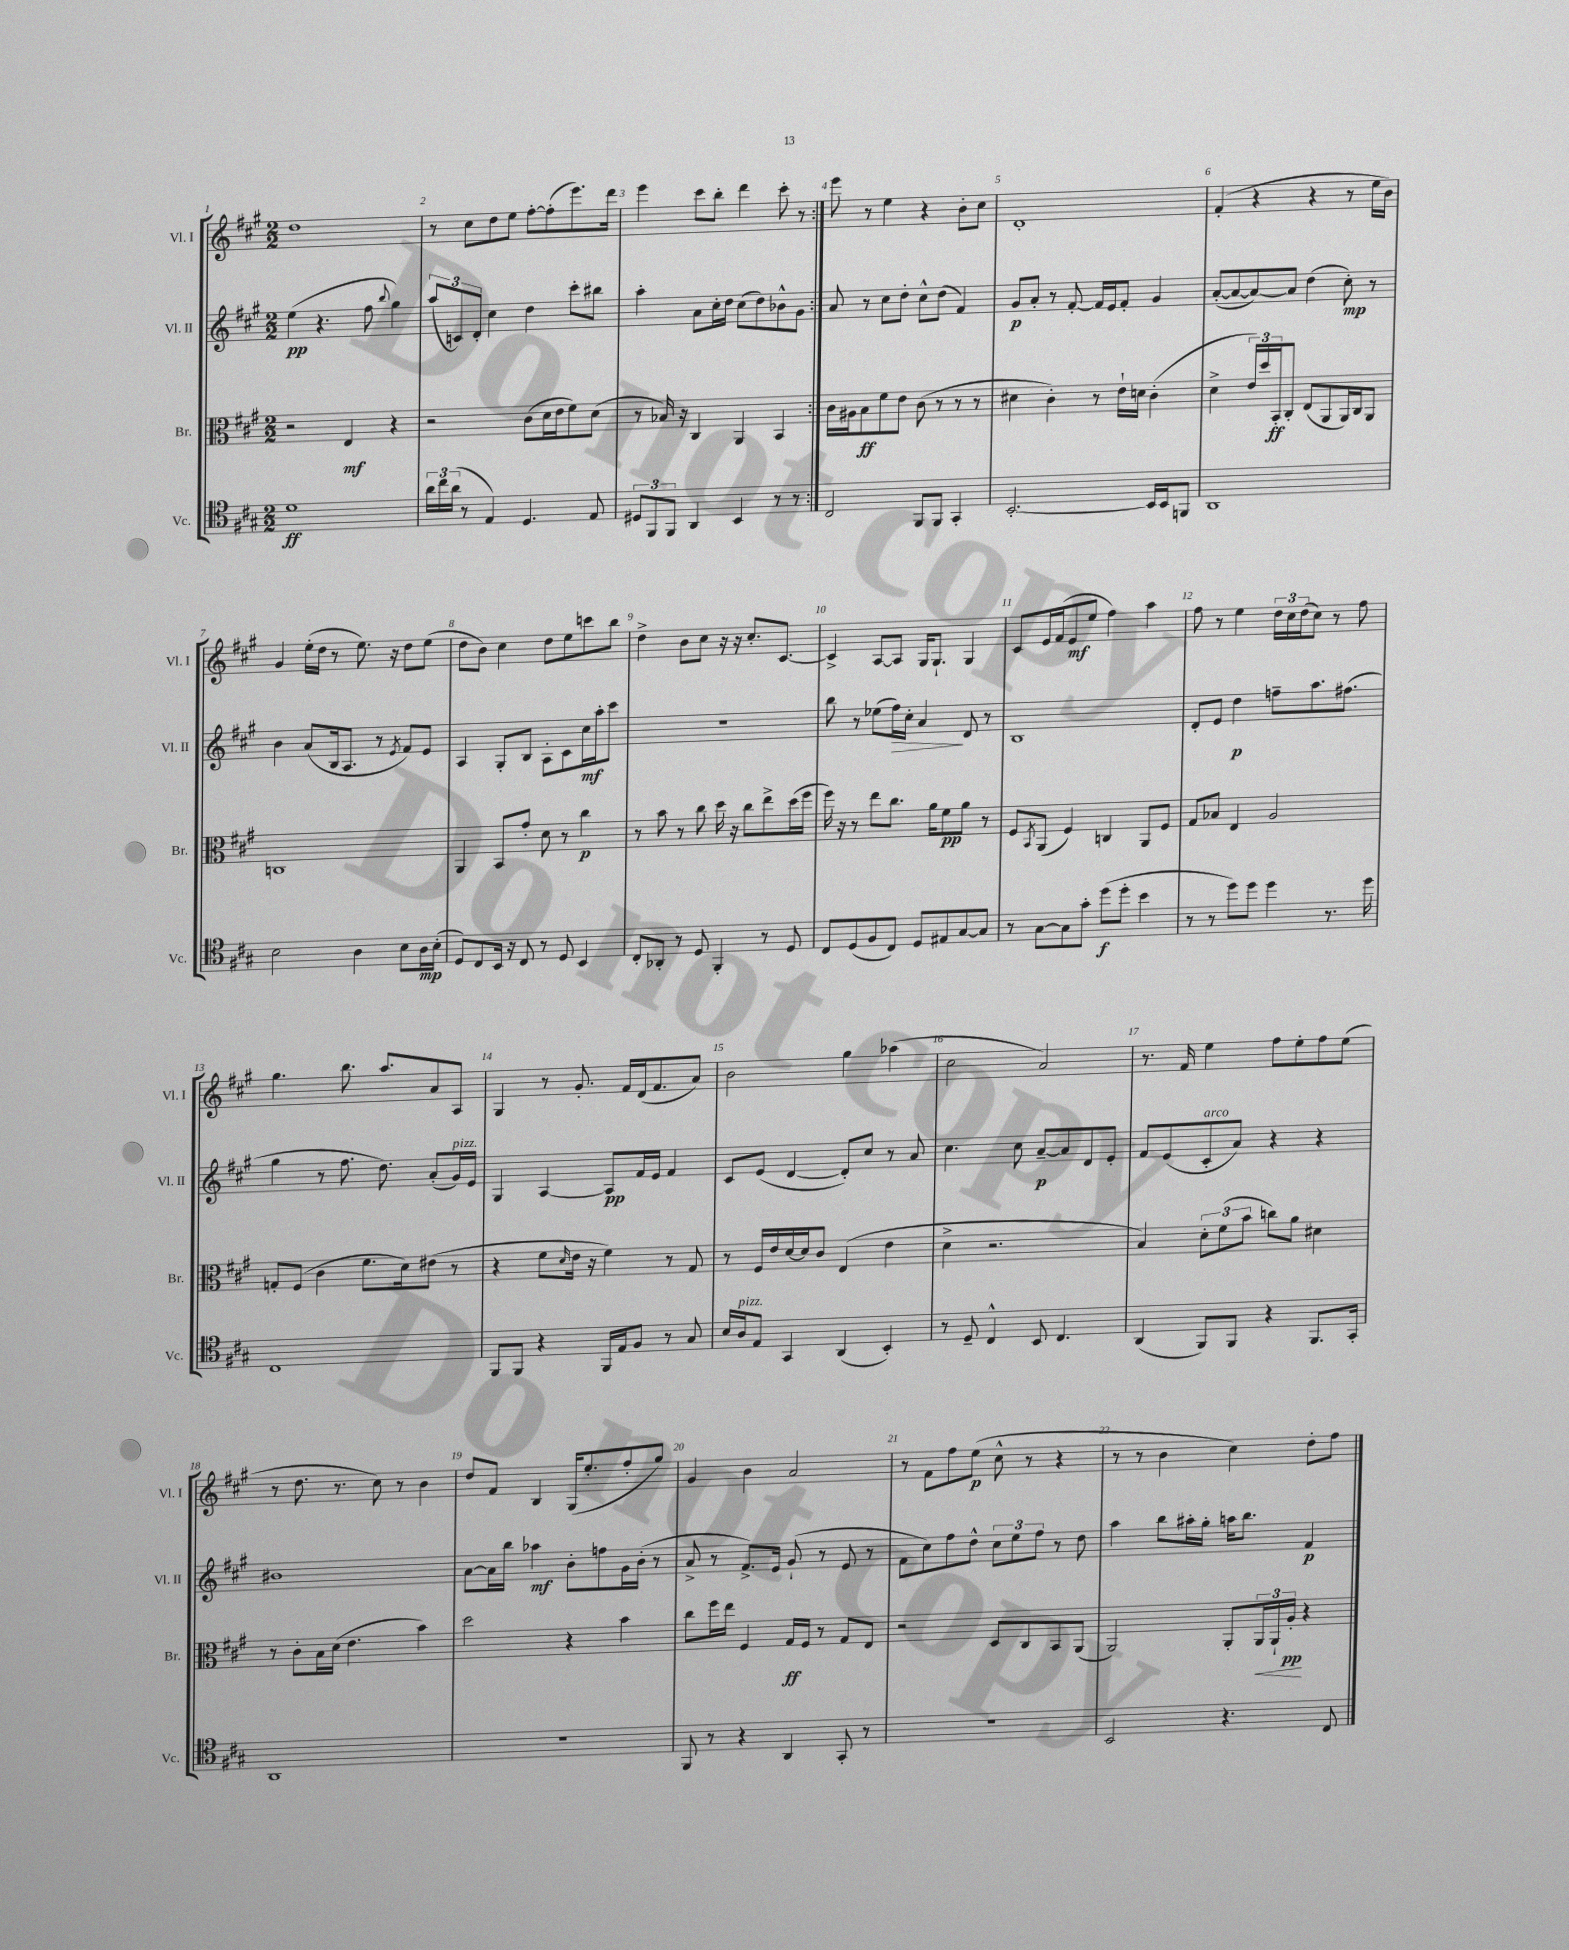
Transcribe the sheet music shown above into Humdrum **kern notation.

**kern	**dynam	**kern	**dynam	**kern	**dynam	**kern	**dynam
*part4	*part4	*part3	*part3	*part2	*part2	*part1	*part1
*staff4	*staff4	*staff3	*staff3	*staff2	*staff2	*staff1	*staff1
*I"Vc.	*	*I"Br.	*	*I"Vl. II	*	*I"Vl. I	*
*I'Vc.	*	*I'Br.	*	*I'Vl. II	*	*I'Vl. I	*
*clefC4	*	*clefC3	*	*clefG2	*	*clefG2	*
*k[f#c#g#]	*	*k[f#c#g#]	*	*k[f#c#g#]	*	*k[f#c#g#]	*
*M2/2	*	*M2/2	*	*M2/2	*	*M2/2	*
=1	=1	=1	=1	=1	=1	=1	=1
1d	ff	2r	.	(4ee\	pp	1dd	.
.	.	.	.	4.r	.	.	.
.	.	4E/	mf	.	.	.	.
.	.	.	.	8ff#\	.	.	.
.	.	.	.	8qqbb/	.	.	.
.	.	4r	.	4gg#\)	.	.	.
=2	=2	=2	=2	=2	=2	=2	=2
24a\LL	.	2r	.	(12aa/L	.	8r	.
24cc#\	.	.	.	.	.	.	.
(24a\JJ	.	.	.	12cn/)	.	.	.
8r	.	.	.	.	.	8cc#\L	.
.	.	.	.	12d'/J	.	.	.
4E/)	.	.	.	4cc#\	.	8dd\	.
.	.	.	.	.	.	8ee\J	.
4.D/	.	(8c#\L	.	4dd\	.	[8ff#'\L	.
.	.	16d\L	.	.	.	(8ff#'\]	.
.	.	16e\J	.	.	.	.	.
.	.	8f#\)	.	8ccc#'\L	.	8.eee\)	.
8E/	.	(8d\J	.	8bb#X\J	.	.	.
.	.	.	.	.	.	16ddd\Jk	.
=3	=3	=3	=3	=3	=3	=3	=3
12D#X/L	.	8r	.	4aa'\	.	4eee\	.
12FF#/	.	.	.	.	.	.	.
.	.	16B-X/)	.	.	.	.	.
12FF#/J	.	.	.	.	.	.	.
.	.	16r	.	.	.	.	.
4AA/	.	4C#/	.	8a\L	.	8ccc#\L	.
.	.	.	.	16cc#'\L	.	8bb'\J	.
.	.	.	.	16dd\JJ	.	.	.
4BB/	.	4AA/	.	(8cc#\L	.	4ddd\	.
.	.	.	.	8dd\)	.	.	.
8r	.	4BB/	.	8b-X^^\	.	8ccc#'\	.
8r	.	.	.	8g#\J	.	8r	.
=4:|!	=4:|!	=4:|!	=4:|!	=4:|!	=4:|!	=4:|!	=4:|!
2C#/	.	16c#\LL	.	8a/	.	8eee\	.
.	.	16A#X\J	.	.	.	.	.
.	.	8B\	ff	8r	.	8r	.
.	.	8f#\	.	8cc#\L	.	4ee\	.
.	.	8e\J	.	8dd'\J	.	.	.
8FF#/L	.	(8c#\	.	8cc#^^\L	.	4r	.
8FF#/J	.	8r	.	(8dd\J	.	.	.
4GG#'/	.	8r	.	4f#/)	.	8b'\L	.
.	.	8r	.	.	.	8cc#\J	.
=5	=5	=5	=5	=5	=5	=5	=5
[2.BB'/	.	4d#X\	.	8g#/L	p	1d'	.
.	.	.	.	8a'/J	.	.	.
.	.	4c#'\)	.	8r	.	.	.
.	.	.	.	[8f#'/	.	.	.
.	.	8r	.	16f#/LL]	.	.	.
.	.	.	.	16e/J	.	.	.
.	.	16e`\LL	.	8f#'/J	.	.	.
.	.	16dn\JJ	.	.	.	.	.
16BB/LL]	.	(4c#'\	.	4g#/	.	.	.
16BB/J	.	.	.	.	.	.	.
8FFn/J	.	.	.	.	.	.	.
=6	=6	=6	=6	=6	=6	=6	=6
1AA	.	4d^\	.	([8a'/L	.	(4f#'/	.
.	.	.	.	8a/_	.	.	.
.	.	24e/LL)	.	8a/_)	.	4r	.
.	.	24dd/	.	.	.	.	.
.	.	24BB'/J	ff	.	.	.	.
.	.	8C#'/J	.	8a/J]	.	.	.
.	.	(8E/L	.	(4dd\	.	4r	.
.	.	8AA/	.	.	.	.	.
.	.	16AA/L)	.	8cc#'\)	mp	8r	.
.	.	16C#/J	.	.	.	.	.
.	.	8AA/J	.	8r	.	16ee\LL	.
.	.	.	.	.	.	16b\JJ)	.
!!LO:LB:g=z
=7	=7	=7	=7	=7	=7	=7	=7
2B\	.	1Cn	.	4b\	.	4g#/	.
.	.	.	.	(8a/L	.	(16ee'\LL	.
.	.	.	.	.	.	16dd\JJ	.
.	.	.	.	16B/k	.	8r	.
.	.	.	.	8.A/J	.	.	.
4A\	.	.	.	.	.	8.ee\)	.
.	.	.	.	8r	.	.	.
.	.	.	.	.	.	16r	.
.	.	.	.	8qe/	.	.	.
8B\L	.	.	.	8f#/L)	.	8dd\L	.
16A\L	mp	.	.	8e/J	.	(8ee\J	.
(16B'\JJ	.	.	.	.	.	.	.
=8	=8	=8	=8	=8	=8	=8	=8
8D/L)	.	4AA/	.	4A/	.	8dd\L	.
8C#/	.	.	.	.	.	8b\J)	.
16BB/Jk	.	8BB/L	.	8G#'/L	.	4cc#\	.
16r	.	.	.	.	.	.	.
8C#/	.	8g#'/J	.	8B/J	.	.	.
8r	.	8d\	.	8A'\L	.	8dd\L	.
8D/	.	8r	.	8c#\	.	8ee\	.
4BB/	.	4cc#\	p	16cc#\L	mf	8cccn\	.
.	.	.	.	16aa'\J	.	.	.
.	.	.	.	8ccc#\J	.	8bb\J	.
=9	=9	=9	=9	=9	=9	=9	=9
8C#'/L	.	8r	.	1r	.	4dd^\	.
8AA-X'/J	.	8b\	.	.	.	.	.
8r	.	8r	.	.	.	8b\L	.
8D/	.	8cc#\	.	.	.	8cc#\J	.
4FF#'/	.	16dd\	.	.	.	16r	.
.	.	16r	.	.	.	16r	.
.	.	8cc#\L	.	.	.	8.cc#'/L	.
8r	.	8ee^\	.	.	.	.	.
.	.	.	.	.	.	[8.c#/J	.
8D/	.	(16dd\L	.	.	.	.	.
.	.	16ff#\JJ	.	.	.	.	.
=10	=10	=10	=10	=10	=10	=10	=10
8C#/L	.	16ff#\)	.	8bb\	.	4c#^/]	.
.	.	16r	.	.	.	.	.
(8D/	.	8r	.	8r	.	.	.
8F#/	.	8ee\L	.	(8ee-X\L	.	[8A/L	.
!	!	!	!	!	!LO:HP:b	!	!
8C#/J)	.	8.cc#\J	.	16ff#\L)	>	8A/J]	.
.	.	.	.	16cc#'\JJ	.	.	.
8D/L	.	.	.	4a/	.	16G#/KL	.
.	.	16a\KL	.	.	.	8.G#`/J	.
8E#X/	.	8f#\	pp	.	.	.	.
[8G#/	.	8a\J	.	8d/	]	4G#/	.
8G#/J]	.	8r	.	8r	.	.	.
=11	=11	=11	=11	=11	=11	=11	=11
8r	.	8F#/L	.	1B	.	8c#/L	.
.	.	8qBB/	.	.	.	.	.
[8G#\L	.	(8AA/J	.	.	.	16e/L	.
.	.	.	.	.	.	(16f#/J	.
8G#\]	.	4F#/)	.	.	.	8e/	mf
8g#'\J	.	.	.	.	.	8ee/J	.
(8dd\L	f	4Cn/	.	.	.	4ff#\)	.
8dd'\J	.	.	.	.	.	.	.
4b\	.	8AA/L	.	.	.	4aa\	.
.	.	8F#/J	.	.	.	.	.
=12	=12	=12	=12	=12	=12	=12	=12
8r	.	8G#/L	.	8d'/L	.	8ff#\	.
8r	.	8B-X/J	.	8e/J	.	8r	.
8dd\L)	.	4E/	.	4dd\	p	4ee\	.
8dd\J	.	.	.	.	.	.	.
4dd\	.	2A/	.	8ffn~\L	.	24dd\LL	.
.	.	.	.	.	.	24cc#\	.
.	.	.	.	.	.	(24dd\J	.
.	.	.	.	8.aa\	.	8cc#\J)	.
8.r	.	.	.	.	.	8r	.
.	.	.	.	(8.ff#X\J	.	.	.
.	.	.	.	.	.	8ff#\	.
16dd\	.	.	.	.	.	.	.
!!LO:LB:g=z
=13	=13	=13	=13	=13	=13	=13	=13
1C#	.	8Gn'/L	.	4gg#\	.	4.gg#\	.
.	.	(8F#/J	.	.	.	.	.
.	.	4c#\	.	8r	.	.	.
.	.	.	.	8.ff#\	.	8.bb\	.
.	.	8.f#\L	.	.	.	.	.
.	.	.	.	8.dd\)	.	8.aa/L	.
.	.	16d\k)	.	.	.	.	.
.	.	(8e#X\J	.	(8a'/L	.	8a/	.
!	!	!	!	!LO:TX:a:i:t=pizz.	!	!	!
.	.	8r	.	16g#/L)	.	8A/J	.
.	.	.	.	16e/JJ	.	.	.
=14	=14	=14	=14	=14	=14	=14	=14
8FF#/L	.	4r	.	4G#/	.	4G#/	.
8FF#/J	.	.	.	.	.	.	.
4r	.	8f#\L	.	[4A/	.	8r	.
.	.	16qqd/	.	.	.	.	.
.	.	16e\Jk	.	.	.	8.g#'/	.
.	.	16r	.	.	.	.	.
16FF#/LL	.	4f#\)	.	8A/L]	pp	.	.
16E/J	.	.	.	.	.	16f#/LL	.
8F#/J	.	.	.	16f#/L	.	(16d/J	.
.	.	.	.	16e/JJ	.	8.f#/	.
8r	.	8r	.	4f#/	.	.	.
8G#/	.	8G#/	.	.	.	8a/J)	.
=15	=15	=15	=15	=15	=15	=15	=15
16B/LL	.	8r	.	8c#/L	.	2b\	.
!LO:TX:a:i:t=pizz.	!	!	!	!	!	!	!
16A/J	.	.	.	.	.	.	.
8E/J	.	16F#/LL	.	(8e/J	.	.	.
.	.	16e/	.	.	.	.	.
4GG#/	.	[16d/	.	[4d/	.	.	.
.	.	16d/J]	.	.	.	.	.
.	.	8c#/J	.	.	.	.	.
(4AA/	.	(4E/	.	8d'/L])	.	4gg#\	.
.	.	.	.	8cc#/J	.	.	.
4BB'/)	.	4e\	.	8r	.	(4aa-X\	.
.	.	.	.	8a/	.	.	.
=16	=16	=16	=16	=16	=16	=16	=16
8r	.	4d^\	.	4.cc#\	.	2cc#\	.
8D~/	.	.	.	.	.	.	.
4C#^^/	.	2.r	.	.	.	.	.
.	.	.	.	8cc#\	.	.	.
8BB/	.	.	.	[8a~/L	p	2a/)	.
4.C#/	.	.	.	8a/]	.	.	.
.	.	.	.	8d/	.	.	.
.	.	.	.	8e'/J	.	.	.
=17	=17	=17	=17	=17	=17	=17	=17
(4AA/	.	4B/)	.	8f#/L	.	8.r	.
.	.	.	.	(8e/	.	.	.
.	.	.	.	.	.	16f#/	.
!	!	!	!	!LO:TX:a:i:t=arco	!	!	!
8FF#/L)	.	12d'\L	.	8c#'/	.	4ee\	.
.	.	(12f#\	.	.	.	.	.
8FF#/J	.	.	.	8a/J)	.	.	.
.	.	12b\J	.	.	.	.	.
4r	.	8ccn\L)	.	4r	.	8ff#\L	.
.	.	8a\J	.	.	.	8ee'\	.
8.FF#/L	.	4d#X\	.	4r	.	8ff#\	.
.	.	.	.	.	.	(8ee\J	.
16GG#'/Jk	.	.	.	.	.	.	.
!!LO:LB:g=z
=18	=18	=18	=18	=18	=18	=18	=18
1AA	.	8r	.	1b#X	.	8r	.
.	.	8c#'\L	.	.	.	8.dd\	.
.	.	16B\L	.	.	.	.	.
.	.	(16d\JJ	.	.	.	8.r	.
.	.	4.e\	.	.	.	.	.
.	.	.	.	.	.	8cc#\)	.
.	.	.	.	.	.	8r	.
.	.	4b\)	.	.	.	4b\	.
=19	=19	=19	=19	=19	=19	=19	=19
1r	.	2dd\	.	[8a\L	.	8dd/L	.
.	.	.	.	16a\L]	.	8f#/J	.
.	.	.	.	16bb\JJ	.	.	.
.	.	.	.	4aa-X\	mf	4B/	.
.	.	4r	.	8b'\L	.	(16G#/KL	.
.	.	.	.	.	.	8.ee'/	.
.	.	.	.	8ffn\	.	.	.
.	.	4b\	.	16g#\L	.	8ff#'/	.
.	.	.	.	(16b'\JJ	.	.	.
.	.	.	.	8r	.	8gg#/J)	.
=20	=20	=20	=20	=20	=20	=20	=20
8FF#/	.	8cc#\L	.	8a^/	.	4g#/	.
8r	.	16ff#\L	.	8r	.	.	.
.	.	16ee\JJ	.	.	.	.	.
4r	.	4F#/	.	8.f#^/L)	.	4b\	.
.	.	.	.	16e/Jk	.	.	.
4AA/	.	16G#/LL	ff	(8g#`/	.	2a/	.
.	.	16F#/JJ	.	.	.	.	.
.	.	8r	.	8r	.	.	.
8GG#'/	.	8G#/L	.	8e/	.	.	.
8r	.	8E/J	.	8r	.	.	.
=21	=21	=21	=21	=21	=21	=21	=21
1r	.	2r	.	8f#\L	.	8r	.
.	.	.	.	8cc#\)	.	8f#\L	.
.	.	.	.	8ff#\	.	8ff#\	.
.	.	.	.	8dd^^\J	.	(8ee\J	p
.	.	8D/L	.	12cc#\L	.	8cc#^^\	.
.	.	.	.	12ee\	.	.	.
.	.	8C#/	.	.	.	8r	.
.	.	.	.	12ff#\J	.	.	.
.	.	8BB/	.	8r	.	4r	.
.	.	(8AA/J	.	8dd\	.	.	.
=22	=22	=22	=22	=22	=22	=22	=22
2BB/	.	2AA/)	.	4aa\	.	8r	.
.	.	.	.	.	.	8r	.
.	.	.	.	8bb\L	.	4b\	.
.	.	.	.	16aa#X'\L	.	.	.
.	.	.	.	16gg#'\JJ	.	.	.
4.r	.	8AA'/L	.	16aan\KL	.	4cc#\)	.
.	.	.	.	8.bb\J	.	.	.
!	!	!	!LO:HP:b	!	!	!	!
.	.	24AA/L	<	.	.	.	.
.	.	24AA`/	.	.	.	.	.
.	.	24A'/JJ	pp	.	.	.	.
.	.	4r	[	4f#/	p	8dd'\L	.
8C#/	.	.	.	.	.	8ff#\J	.
==	==	==	==	==	==	==	==
*-	*-	*-	*-	*-	*-	*-	*-
